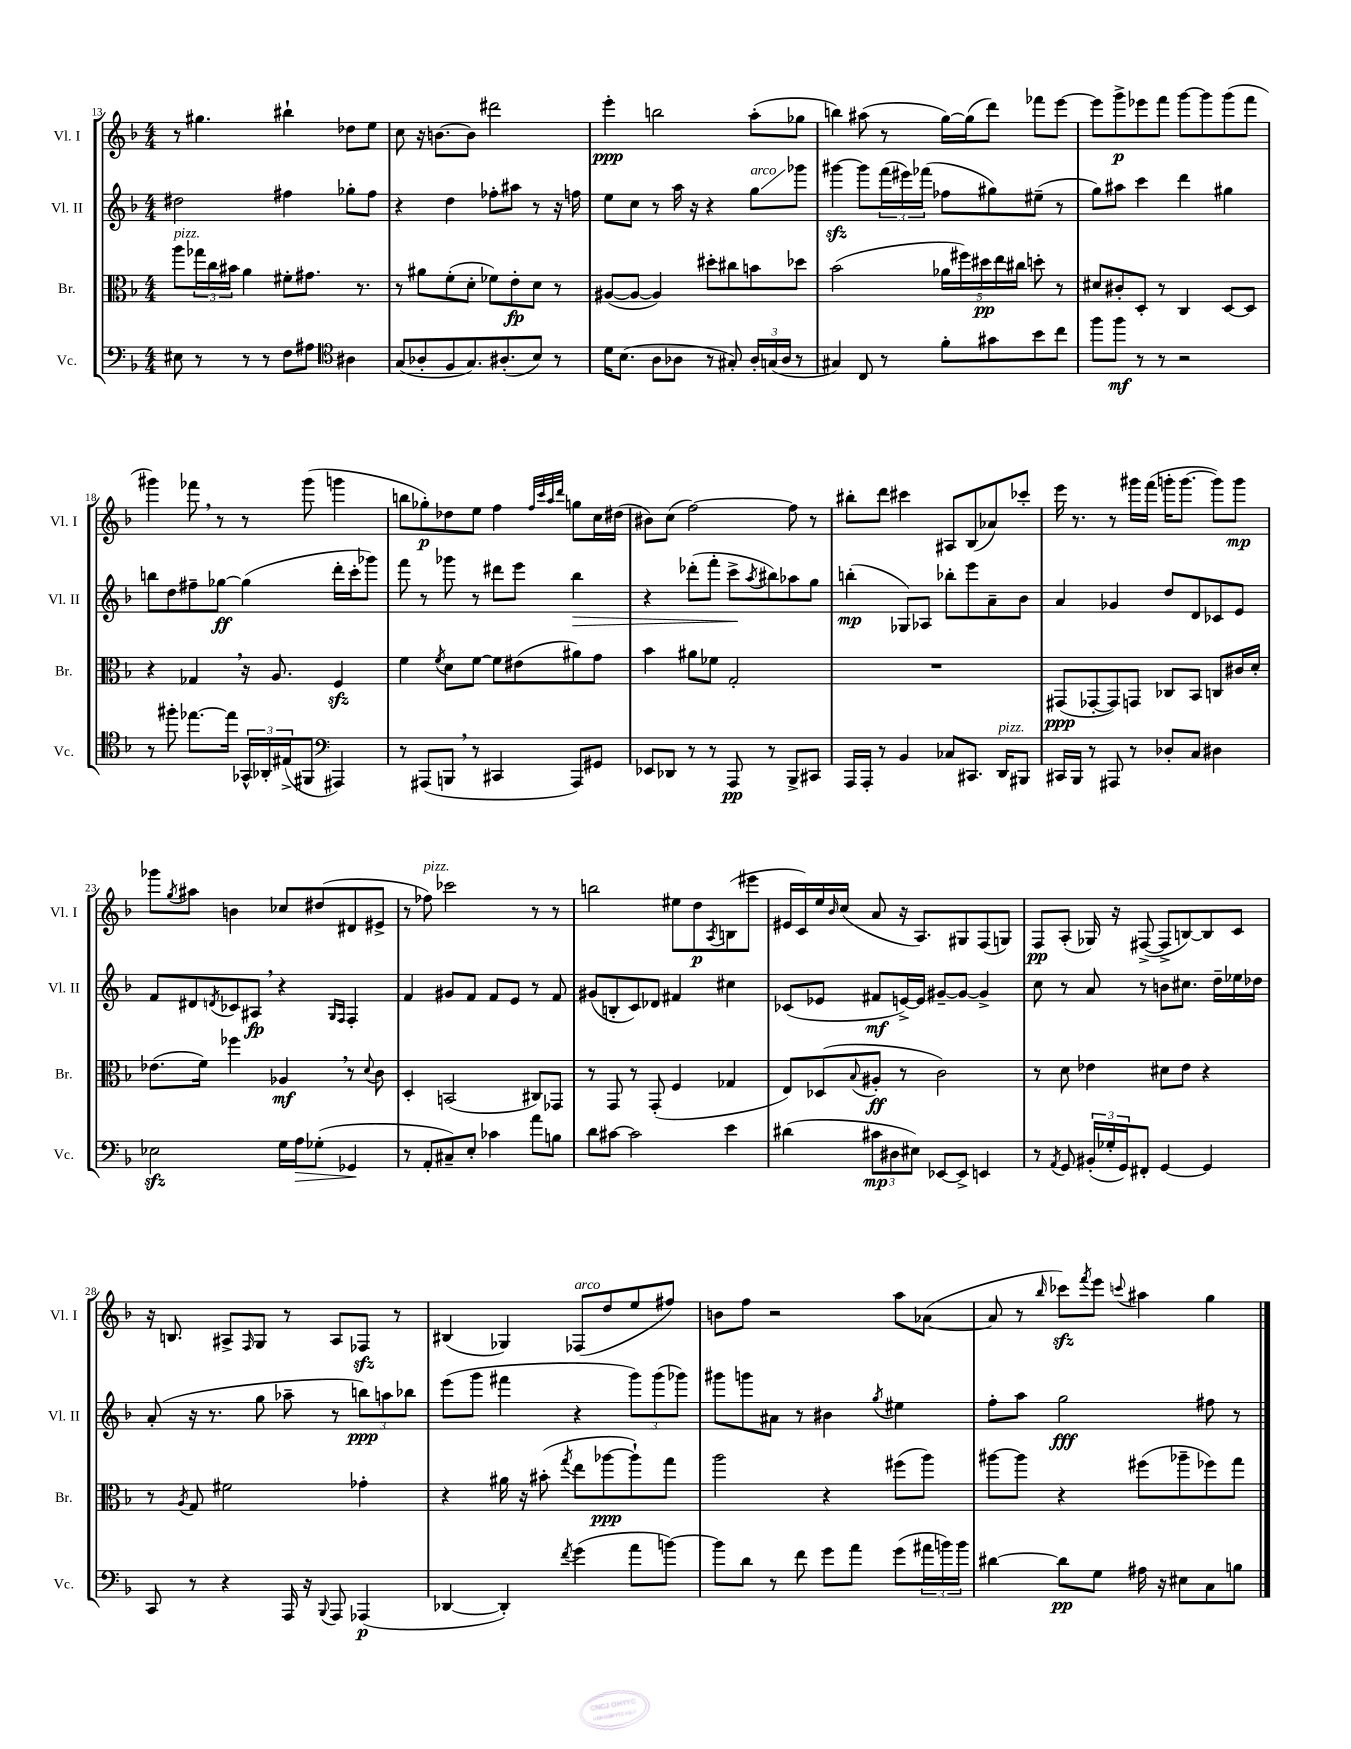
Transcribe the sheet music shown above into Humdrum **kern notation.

**kern	**kern	**kern	**kern
*staff4	*staff3	*staff2	*staff1
*clefF4	*clefC3	*clefG2	*clefG2
*k[b-]	*k[b-]	*k[b-]	*k[b-]
*M4/4	*M4/4	*M4/4	*M4/4
8E#	8aa	2dd#	8r
8r	24gg-	.	4.gg#
.	24cc	.	.
.	24b#	.	.
8r	4a	.	.
8r	.	.	.
8F	8f#'	4ff#	4bb#`
8A#	8.g#	.	.
*clefC4	*	*	*
4A#	.	8gg-'	8dd-
.	8.r	.	.
.	.	8ff#	8ee
=	=	=	=
(8G	8r	4r	8cc
8A-'	8a#	.	16r
.	.	.	[8.b
8F	(8f'	4dd	.
8.G)	8d'	.	8b]
.	8f-)	8ff-'	2ddd#
(8.A#'	.	.	.
.	8e'	8aa#	.
8B-)	8d	8r	.
8r	8r	16r	.
.	.	16ff	.
=	=	=	=
16d	([8A#	8ee	4eee'
(8.B-	.	.	.
.	8A#_	8cc	.
8A	4A#])	8r	2bb
8A-	.	16aa	.
.	.	16r	.
8r	8dd#'	4r	.
8G#')	8cc#	.	.
24A-'	8b	8gg	(8aa'
(24G	.	.	.
24A-	.	.	.
8r	8dd-	8ggg-	8gg-
=	=	=	=
4G#)	(2b-	[4ggg#	4bb)
8C	.	8ggg#]	(8aa#
8r	.	(24fff	8r
.	.	24eee#)	.
.	.	(24fff-	.
8f'	20a-	8ff-	[16gg)
.	20ff#)	.	.
.	.	.	(16gg]
.	20dd#	.	.
8g#	.	8gg#)	8ddd)
.	20ee	.	.
.	20cc#	.	.
8b-	8dd'	(8ee#~	8fff-
8cc	8r	8r	[8eee
=	=	=	=
8ff	8d#	8gg)	8eee]
8ff	8c#'	8aa#	8ggg^
8r	8D'	4ccc	8eee-
8r	8r	.	8fff
2r	4C	4ddd	[8ggg
.	.	.	8ggg]
.	[8D	4gg#	(8ggg
.	8D]	.	8fff
=	=	=	=
8r	4r	8bb	4ggg#)
8ff#'	.	8dd	.
[8.ee-	4G-	8ff#~	8fff-
.	.	[8gg-	8r
16ee-]	.	.	.
24GG-^^	16r	(4gg-]	8r
24AA-'	.	.	.
.	8.A	.	.
(24E#^	.	.	.
8FF#	.	.	(8ggg#
*clefF4	*	*	*
4AAA#)	4F	16ddd'	4ggg
.	.	16ccc'	.
.	.	8ggg-)	.
=	=	=	=
8r	4f	8fff	8bb
(8AAA#	.	8r	8gg-')
.	8qf	.	.
8BBB	8d	8ggg-	8dd-
8r	[8f	8r	8ee
4CC#	8f]	8ddd#	4ff
.	(8e#	8eee	.
.	.	.	32qqff
.	.	.	32qqccc
.	.	.	32qqaa
.	.	.	32qqddd
8AAA#)	8a#)	4bb-	8gg
8GG#	8g	.	16cc
.	.	.	(16dd#
=	=	=	=
8EE-	4b-	4r	8b#)
8DD-	.	.	(8cc
8r	8a#	(8ddd-'	[2ff)
8r	8f-	8fff'	.
8AAA	2G'	8ccc^	.
.	.	8qaa	.
8r	.	8bb#)	.
8BBB-^	.	8aa-	8ff]
8CC#	.	8gg	8r
=	=	=	=
16AAA	1r	(4bb'	8bb#'
16AAA'	.	.	.
8r	.	.	8ddd
4BB-	.	8G-)	4ccc#
.	.	8A-	.
8C-	.	8bb-'	8A#
8.CC#	.	8eee	(8B-
.	.	8a~	8a-)
16DD	.	.	.
8BBB#	.	8b-	8ccc-'
=	=	=	=
16CC#	(8GG#	4a	16eee
16BBB-	.	.	8.r
8r	[8GG-'	.	.
8AAA#	8GG-])	4g-	8r
8r	8GG	.	16ggg#
.	.	.	(16fff
8D-'	8C-	8dd	16ggg'
.	.	.	[8.ggg
8C	8BB-	8d	.
4D#	8C	8c-	8ggg])
.	16c#	8e	8ggg
.	16d'	.	.
=	=	=	=
2E-	(8.e-	8f	8ggg-
.	.	.	8qgg
.	.	8d#	8aa#
.	16f)	.	.
.	.	8qd	.
.	4ff-	8c-	4b
.	.	8A#	.
16G	4A-	4r	8cc-
16A	.	.	.
(8G-'	.	.	(8dd#
.	.	16qqG	.
.	.	16qqF	.
4GG-	8r	4F'	8d#
.	8qqd	.	.
.	8c	.	8e#^
=	=	=	=
8r	4D'	4f	8r
8AA'	.	.	8ff-)
8C#~)	(2BB	8g#	2ccc-
8E'	.	8f	.
4c-	.	8f	.
.	.	8e	.
8a	8C#)	8r	8r
8B	8GG-	8f	8r
=	=	=	=
8d	8r	(8g#	2bb
[8c#	8GG	8B'	.
2c#]	8r	8c)	.
.	(8GG'	8d-	.
.	4F	4f#	8ee#
.	.	.	8dd
.	.	.	8qA
4e	4G-	4cc#	(8B
.	.	.	8eee#
=	=	=	=
(4d#	8E)	(8c-	16e#
.	.	.	16c)
.	(8D-	8e-	16ee
.	.	.	16qqb-
.	.	.	(16cc
.	8qqB-	.	.
12c#	8A#'	8f#	8a
12D#	.	.	.
.	8r	[16e^)	16r
12E#)	.	.	.
.	.	16e]	8.A)
[8EE-	2c)	[8g#~	.
8EE-^]	.	8g#_	8G#
4EE	.	4g#^]	(8F
.	.	.	8G)
=	=	=	=
8r	8r	8cc	8F
8qAA	.	.	.
8GG	8d	8r	(8A'
(24BB#'	4e-	8a	16G-)
24G-'	.	.	.
.	.	.	16r
24GG)	.	.	.
8FF#'	.	8r	([8F#^
[4GG	8d#	8b	8F#^]
.	8e-	8.cc#	[8B)
4GG]	4r	.	8B]
.	.	16dd~	.
.	.	16ee-	8c
.	.	16dd-	.
=	=	=	=
8CC	8r	(8a'	16r
.	.	.	8.B
.	8qA	.	.
8r	8G	16r	.
.	.	8.r	.
4r	2f#	.	8A#^
.	.	.	16qqF
.	.	8gg	8G
16AAA	.	8aa-~	8r
16r	.	.	.
8qqBBB-	.	.	.
8AAA	.	8r	8A#
(4AAA-	4g-'	12bb)	8F-
.	.	12aa	.
.	.	.	8r
.	.	12bb-	.
=	=	=	=
[4DD-	4r	(8eee	(4B#
.	.	8ggg	.
4DD-'])	16a#	4fff#	4G-)
.	16r	.	.
.	(8b#'	.	.
8qf	8qgg	.	.
(4g	8ee	4r	(8F-
.	[8aa-	.	8dd
8a	8aa-`])	12ggg)	8ee
.	.	(12ggg	.
[8b)	8gg	.	8ff#)
.	.	12ggg-)	.
=	=	=	=
8b]	2aa	8ggg#	8b
8d	.	8ggg	8ff
8r	.	8a#	2r
8f	.	8r	.
8g	4r	4b#	.
8a	.	.	.
.	.	8qgg	.
(8g	(8ff#	4ee#	8aa
24a#	8aa)	.	([8a-
24b)	.	.	.
24b	.	.	.
=	=	=	=
[4d#	[8aa#	8ff'	8a-]
.	8aa#]	8aa	8r
.	.	.	16qqbb-
8d#]	4r	2gg	8ccc-)
.	.	.	8qfff
8G	.	.	8eee
.	.	.	8qqccc
16A#	(8ff#	.	4aa#
16r	.	.	.
8E#	8aa-~	.	.
8C	8ff-)	8ff#	4gg
8B	8gg	8r	.
==	==	==	==
*-	*-	*-	*-
